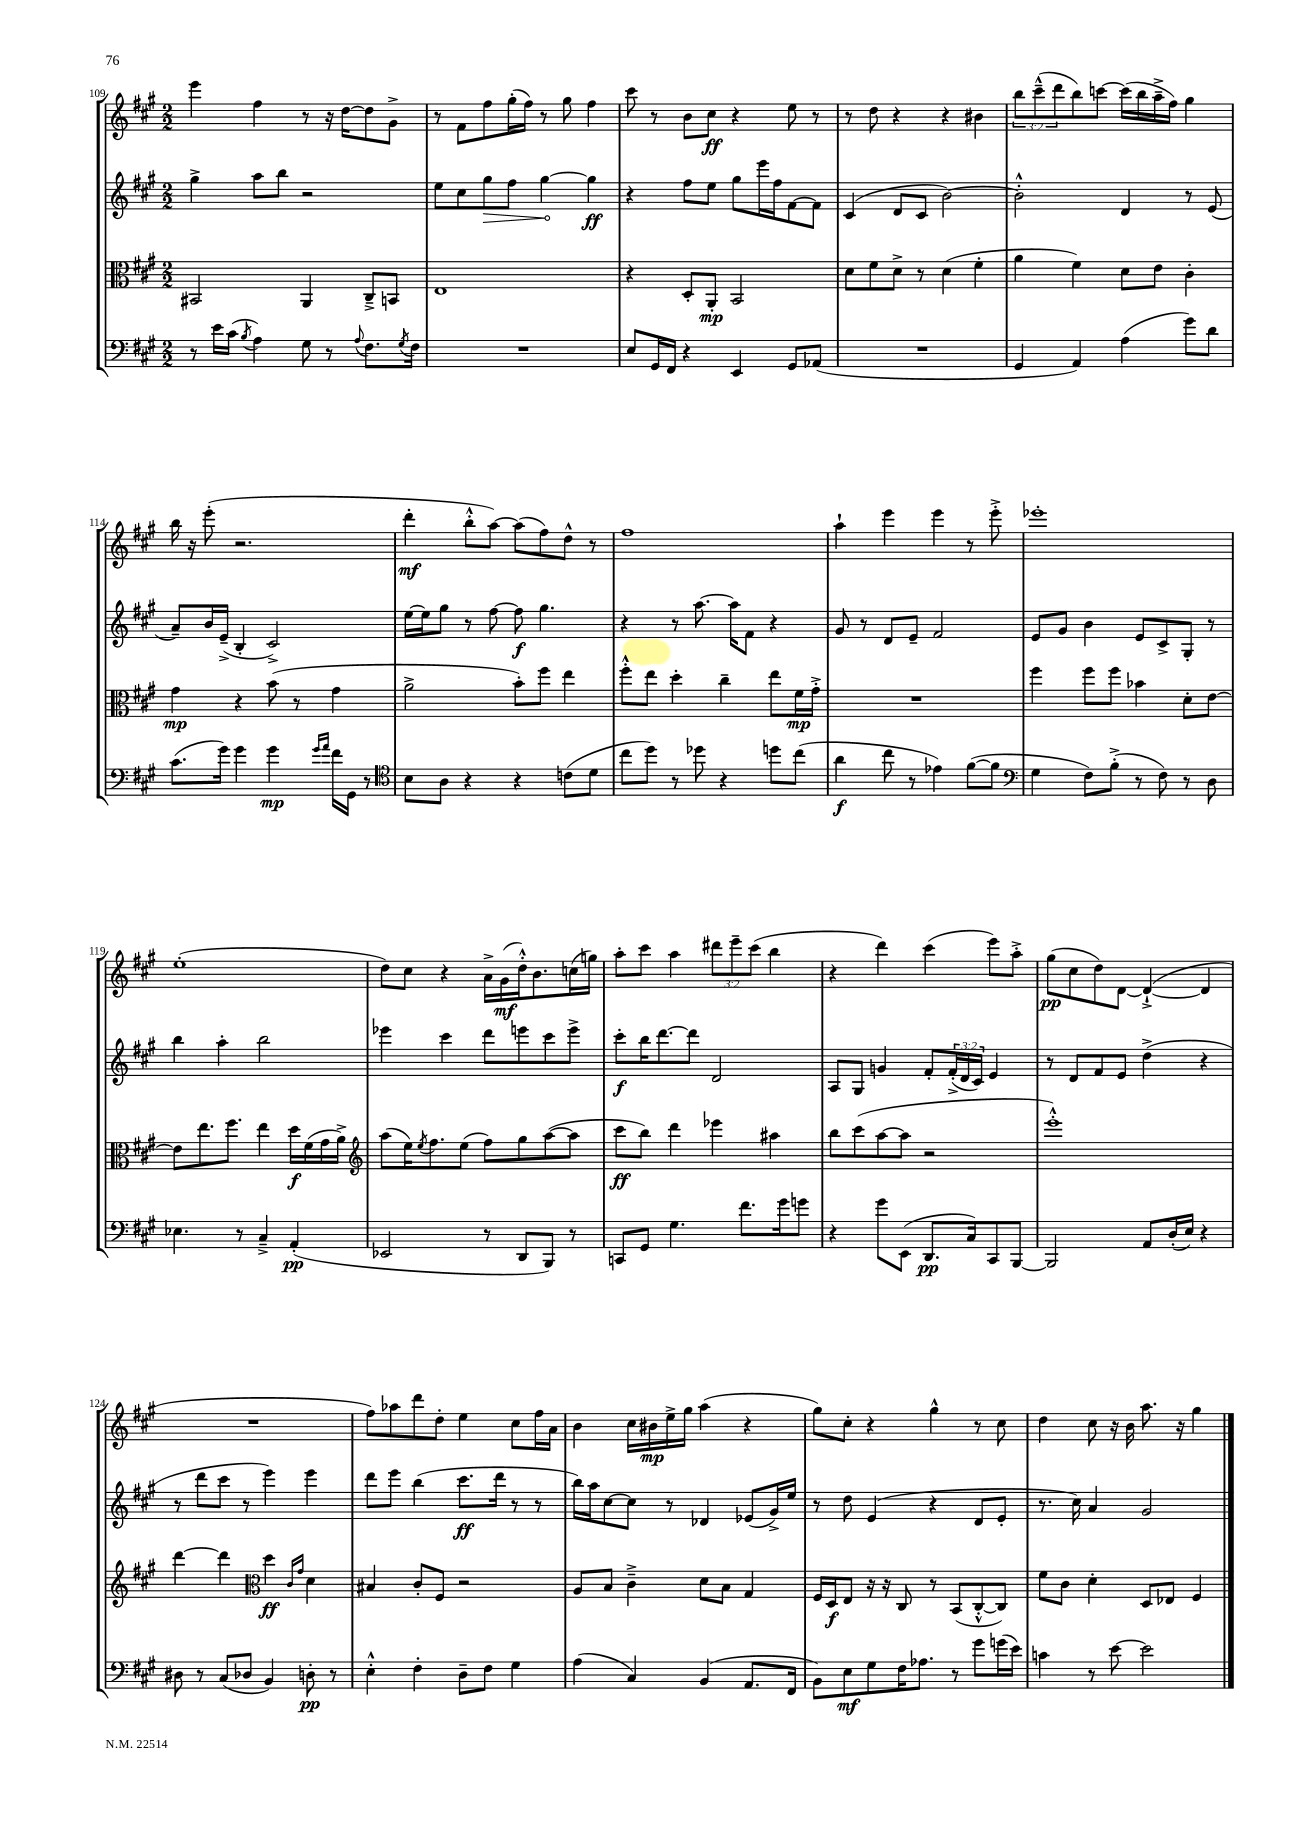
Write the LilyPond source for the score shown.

<<
\new StaffGroup <<
\new Staff = "s0" {
    \clef treble \key a \major \numericTimeSignature \time 2/2 \override Staff.TupletNumber.text = #tuplet-number::calc-fraction-text
    e'''4 fis''4 r8 r16 d''16~ d''8 gis'8-> |
    r8 fis'8 fis''8 gis''16-.( fis''16) r8 gis''8 fis''4 |
    cis'''8 r8 b'8 cis''8\ff r4 e''8 r8 |
    r8 d''8 r4 r4 bis'4 |
    \tuplet 3/2 { b''8 cis'''8---^( d'''8 } b''8) c'''8~ c'''16( b''16 a''16---> fis''16) gis''4 |
    b''16 r16 e'''8-.( r2. |
    d'''4-.\mf b''8-.-^ a''8~) a''8( fis''8) d''8-^ r8 |
    fis''1 |
    a''4-! e'''4 e'''4 r8 e'''8-.-> |
    ees'''1-. |
    e''1-.( |
    d''8) cis''8 r4 a'16-> gis'16\mf( d''16-.-^) b'8. c''16( g''16) |
    a''8-. cis'''8 a''4 \tuplet 3/2 { dis'''8 e'''8-- cis'''8( } b''4 |
    r4 d'''4) cis'''4( e'''8) a''8-.-> |
    gis''8\pp( cis''8 d''8) d'8~ d'4~-!->( d'4 |
    R1 |
    fis''8) aes''8 d'''8 d''8-. e''4 cis''8 fis''16 a'16 |
    b'4 cis''16 bis'16\mp e''16-> gis''16 a''4( r4 |
    gis''8) cis''8-. r4 gis''4-^ r8 cis''8 |
    d''4 cis''8 r16 b'16 a''8. r16 gis''4 \bar "|." |
}
\new Staff = "s1" {
    \clef treble \key a \major \numericTimeSignature \time 2/2 \override Staff.TupletNumber.text = #tuplet-number::calc-fraction-text
    gis''4-> a''8 b''8 r2 |
    e''8 cis''8 \once \override Hairpin.circled-tip = ##t gis''8\> fis''8 gis''4~\! gis''4\ff |
    r4 fis''8 e''8 gis''8 e'''16 fis''16 fis'8~ fis'8 |
    cis'4( d'8 cis'8 b'2~) |
    b'2-.-^ d'4 r8 e'8( |
    a'8--) b'16 e'16--->( b4-. cis'2->) |
    e''16~ e''16 gis''8 r8 fis''8~ fis''8\f gis''4. |
    r4 r8 a''8.~ a''16 fis'8 r4 |
    gis'8 r8 d'8 e'8-- fis'2 |
    e'8 gis'8 b'4 e'8 cis'8-> gis8-. r8 |
    b''4 a''4-. b''2 |
    ees'''4 cis'''4 d'''8 e'''8 cis'''8 e'''8-> |
    cis'''8-.\f b''16 d'''8.~ d'''8 d'2 |
    a8 gis8 g'4 fis'8-. \tuplet 3/2 { fis'16-.->( d'16 cis'16) } e'4 |
    r8 d'8 fis'8 e'8 d''4->( r4 |
    r8 d'''8 cis'''8 r8 e'''4) e'''4 |
    d'''8 e'''8 b''4( cis'''8.\ff d'''16 r8 r8 |
    b''16) a''16 cis''8~ cis''8 r8 des'4 ees'8( gis'16->) e''16 |
    r8 d''8 e'4( r4 d'8 e'8-. |
    r8. cis''16) a'4 gis'2 \bar "|." |
}
\new Staff = "s2" {
    \clef alto \key a \major \numericTimeSignature \time 2/2
    bis,2 a,4 cis8---> b,8 |
    e1 |
    r4 d8-. a,8-.\mp b,2 |
    d'8 fis'8 d'8-> r8 d'4( fis'4-. |
    a'4 fis'4) d'8 e'8 cis'4-. |
    gis'4\mp r4 b'8( r8 gis'4 |
    a'2-> b'8-.) fis''8 e''4 |
    fis''8-.-^ e''8 d''4-. cis''4-- e''8 fis'16\mp gis'16-.-> |
    R1 |
    fis''4 fis''8 fis''8 bes'4 d'8-. e'8~ |
    e'8 e''8. fis''8. e''4 d''16\f fis'16( gis'16 a'16->) |
    \clef treble a''8( e''16) \acciaccatura { e''8 } fis''8. e''8( fis''8) gis''8 a''8~( a''8 |
    cis'''8\ff b''8) d'''4 ees'''4 ais''4 |
    b''8 cis'''8( a''8~ a''8 r2 |
    e'''1-.-^) |
    d'''4~ d'''4 \clef alto d''4\ff \grace { cis'16 gis'16 } d'4 |
    bis4 cis'8-. fis8 r2 |
    a8 b8 cis'4---> d'8 b8 gis4 |
    fis16 d16\f e8 r16 r16 cis8 r8 b,8( cis8~-.-^ cis8) |
    fis'8 cis'8 d'4-. d8 ees8 fis4 \bar "|." |
}
\new Staff = "s3" {
    \clef bass \key a \major \numericTimeSignature \time 2/2
    r8 e'16 cis'16( \acciaccatura { b8 } a4) gis8 r8 \appoggiatura { a8 } fis8. \acciaccatura { gis8 } fis16 |
    R1 |
    e8 gis,16 fis,16 r4 e,4 gis,8 aes,8( |
    R1 |
    gis,4 a,4) a4( gis'8) d'8 |
    cis'8.( gis'16) gis'4 gis'4\mp \grace { gis'16 a'16 } fis'16 gis,16 r8 |
    \clef tenor b8 a8 r4 r4 c'8( d'8 |
    cis''8 d''8) r8 des''8 r4 d''8 cis''8( |
    a'4\f cis''8 r8 ees'4) fis'8~( fis'8 |
    \clef bass gis4 fis8) b8-.->( r8 fis8) r8 d8 |
    ees4. r8 cis4---> a,4-.\pp( |
    ees,2 r8 d,8 b,,8) r8 |
    c,8 gis,8 gis4. fis'8. gis'16 g'8 |
    r4 gis'8 e,8( d,8.\pp cis16) cis,8 b,,8~ |
    b,,2 a,8 d16-.( e16) r4 |
    dis8 r8 cis8( des8 b,4) d8-.\pp r8 |
    e4-.-^ fis4-. d8-- fis8 gis4 |
    a4( cis4) b,4( a,8. fis,16 |
    b,8) e8\mf gis8 fis16 aes8. r8 gis'8 g'16( e'16) |
    c'4 r8 e'8~ e'2 \bar "|." |
}
>>
>>
\layout { \context { \Score currentBarNumber = #109 } }
